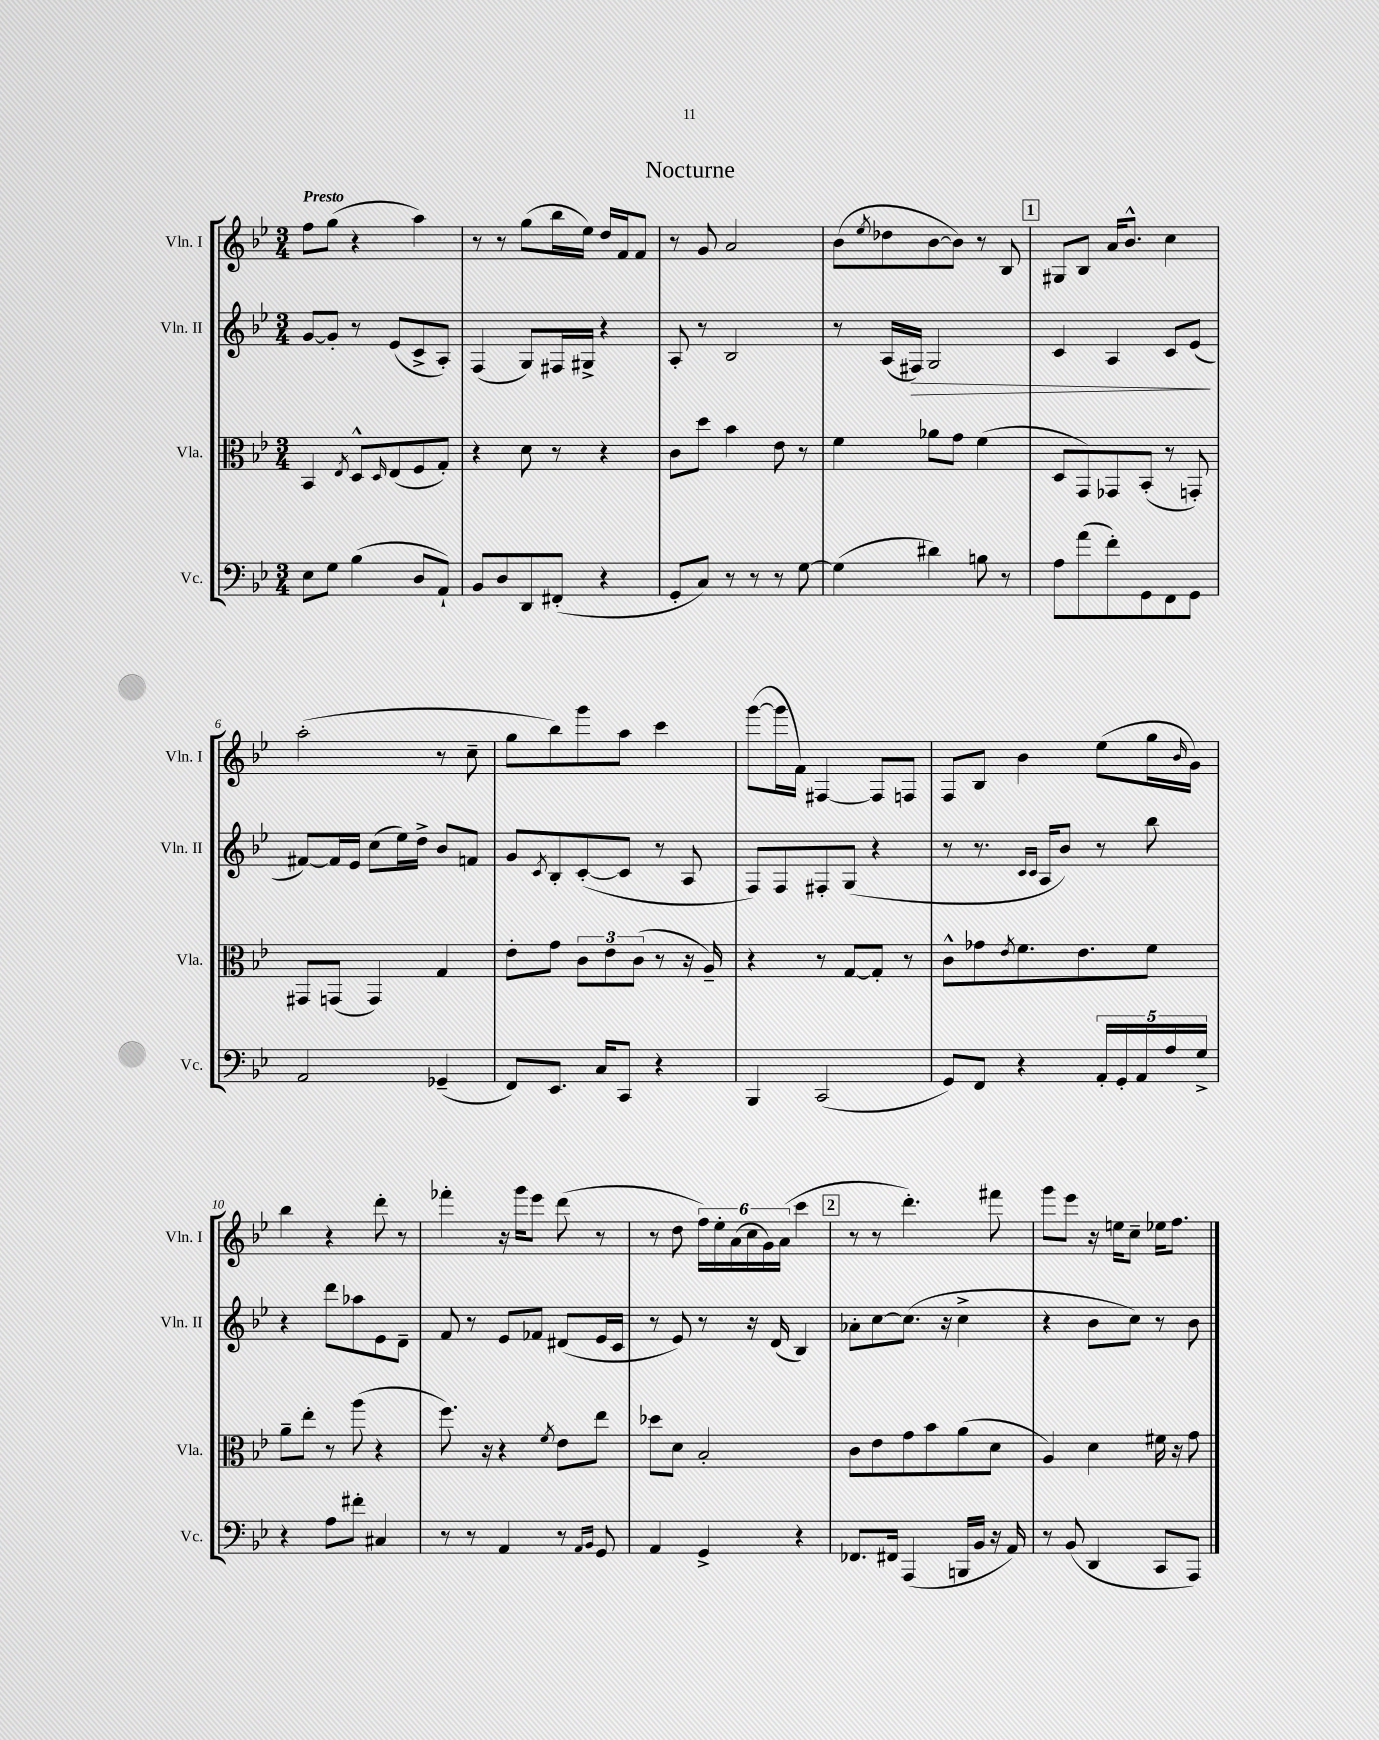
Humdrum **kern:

**kern	**kern	**kern	**kern
*staff4	*staff3	*staff2	*staff1
*clefF4	*clefC3	*clefG2	*clefG2
*k[b-e-]	*k[b-e-]	*k[b-e-]	*k[b-e-]
*M3/4	*M3/4	*M3/4	*M3/4
8E-\L	4BB-/	[8g/L	8ff\L
8G\J	.	8g'/]J	(8gg\J
.	8qE-/	.	.
(4B-\	8D^^/L	8r	4r
.	16qqD/	.	.
.	(8E-/	(8e-/L	.
8D/L	8F/	8c^/	4aa\)
8AA`/J)	8G'/J)	8A'/J)	.
=	=	=	=
8BB-/L	4r	(4F/	8r
8D/	.	.	8r
8DD/	8d\	8G/L)	(8gg\L
(8FF#'/J	8r	16F#/L	16bb-\L
.	.	16G#^/JJ	16ee-\JJ)
4r	4r	4r	16dd/LL
.	.	.	16f/J
.	.	.	8f/J
=	=	=	=
8GG'/L	8c\L	8A'/	8r
8C/J)	8dd\J	8r	8g/
8r	4b-\	2B-/	2a/
8r	.	.	.
8r	8e-\	.	.
[8G\	8r	.	.
=	=	=	=
(4G\]	4f\	8r	(8b-\L
.	.	.	8qee-/
.	.	(16A/LL	8dd-\
.	.	16F#/JJ)	.
4d#\)	8a-\L	2G/	[8b-\
.	8g\J	.	8b-\]J)
8B\	(4f\	.	8r
8r	.	.	8B-/
=	=	=	=
8A\L	8D/L	4c/	8G#/L
(8a\	8GG/)	.	8B-/J
8f'\)	8GG-/	4A/	16a/LK
.	.	.	8.b-^^/J
8GG\	(8BB-'/J	.	.
8FF\	8r	8c/L	4cc\
8GG\J	8GG'/)	(8e-/J	.
=	=	=	=
2AA/	8GG#/L	[8f#/L)	(2aa'\
.	(8GG/J	16f#/]L	.
.	.	16e-/JJ	.
.	4GG/)	(8cc\L	.
.	.	16ee-\L)	.
.	.	16dd^\JJ	.
(4GG-~/	4G/	8b-/L	8r
.	.	8f/J	8cc~\
=	=	=	=
8FF/L)	8e-'\L	8g/L	8gg\L
.	.	8qc/	.
8.EE-/J	8g\J	8B-'/	8bb-\)
.	12c\L	([8c'/	8ggg\
16C/LK	.	.	.
.	12e-\	.	.
8CC/J	.	8c/]J	8aa\J
.	(12c\J	.	.
4r	8r	8r	4ccc\
.	16r	8A/	.
.	16A~/)	.	.
=	=	=	=
4BBB-/	4r	8F/L)	([8ggg\L
.	.	8F/	16ggg\]L
.	.	.	16f\JJ)
(2CC/	8r	8F#'/	[4F#/
.	[8G/L	(8G/J	.
.	8G'/]J	4r	8F#/]L
.	8r	.	8F/J
=	=	=	=
8GG/L)	8c^^\L	8r	8F/L
8FF/J	8g-\	8.r	8B-/J
.	8qe-/	.	.
4r	8.f\	.	4b-\
.	.	16qqc/LL	.
.	.	16qqc/JJ	.
.	.	16A/LK	.
.	.	8b-/J)	.
.	8.e-\	.	.
20AA'/LL	.	8r	(8ee-\L
20GG'/	.	.	.
20AA/	.	.	.
.	8f\J	8bb-\	16gg\L
20A/	.	.	.
.	.	.	16qqb-/
.	.	.	16g\JJ)
20G^/JJ	.	.	.
=	=	=	=
4r	8a~\L	4r	4bb-\
.	8ee-'\J	.	.
8A\L	8r	8ddd\L	4r
8f#'\J	(8aa\	8aa-\	.
4C#/	4r	8e-\	8ddd'\
.	.	8d~\J	8r
=	=	=	=
8r	8.ff\)	8f/	4fff-'\
8r	.	8r	.
.	16r	.	.
4AA/	4r	8e-/L	16r
.	.	.	16ggg\LK
.	.	8f-/J	8eee-\J
.	8qf/	.	.
8r	8e-\L	(8d#/L	(8ddd\
16qqAA/LL	.	.	.
16qqBB-/JJ	.	.	.
8GG/	8ee-\J	16e-/L	8r
.	.	16c/JJ	.
=	=	=	=
4AA/	8dd-\L	8r	8r
.	8d\J	8e-/)	8dd\
4GG^/	2B-'/	8r	24ff\LL)
.	.	.	24ee-'\
.	.	.	(24a\
.	.	16r	24cc\
.	.	.	24g\)
.	.	(16d/	.
.	.	.	(24a\JJ
4r	.	4B-/)	4ccc\
=	=	=	=
8.FF-/L	8c\L	8a-'\L	8r
.	8e-\	[8cc\	8r
16FF#/Jk	.	.	.
(4AAA/	8g\	(8.cc\]J	4.ddd'\)
.	8b-\	.	.
.	.	16r	.
16BBB/LL	(8a\	4cc^\	.
16BB-/JJ	.	.	.
16r	8d\J	.	8fff#\
16AA/)	.	.	.
=	=	=	=
8r	4A/)	4r	8ggg\L
(8BB-/	.	.	8eee-\J
4DD/	4d\	8b-\L	16r
.	.	.	16ee\LK
.	.	8cc\J)	8cc~\J
8CC/L	16f#\	8r	16ee-\LK
.	16r	.	8.ff\J
8AAA/J)	8g\	8b-\	.
==	==	==	==
*-	*-	*-	*-
